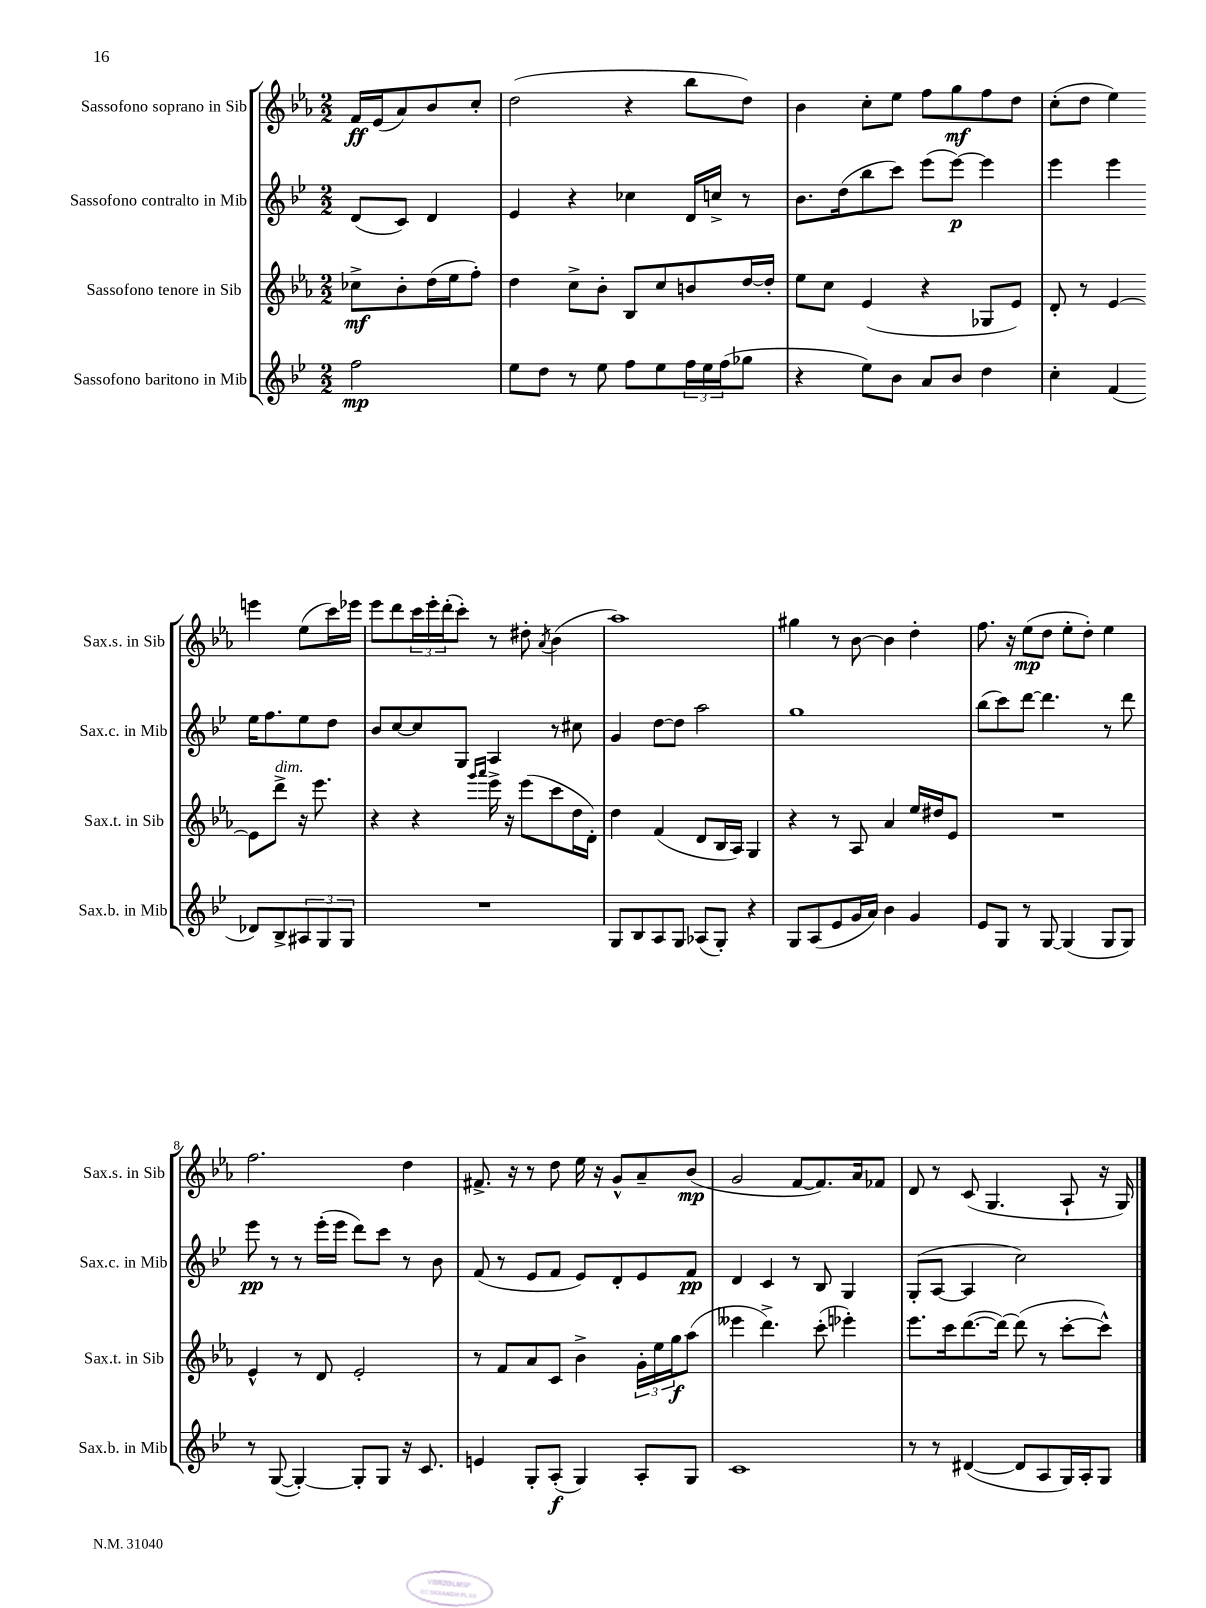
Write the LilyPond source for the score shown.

<<
\new StaffGroup <<
\new Staff = "s0" \with { instrumentName = "Sassofono soprano in Sib" shortInstrumentName = "Sax.s. in Sib" } {
    \clef treble \key ees \major \numericTimeSignature \time 2/2 \partial 2
    f'16\ff ees'16( aes'8) bes'8 c''8-. |
    d''2( r4 bes''8 d''8) |
    bes'4 c''8-. ees''8 f''8 g''8\mf f''8 d''8 |
    c''8-.( d''8 ees''4) e'''4 ees''8( c'''16) ees'''16 |
    ees'''8 d'''8 \tuplet 3/2 { c'''16 ees'''16-. d'''16-.( } c'''8-.) r8 dis''8-. \acciaccatura { aes'8 } bes'4( |
    aes''1) |
    gis''4 r8 bes'8~ bes'4 d''4-. |
    f''8. r16 ees''8\mp( d''8 ees''8-. d''8-.) ees''4 |
    f''2. d''4 |
    fis'8.-> r16 r8 d''8 ees''16 r16 g'8-^ aes'8-- bes'8\mp( |
    g'2 f'8~ f'8.) aes'16 fes'8 |
    d'8 r8 c'8( g4. aes8-! r16 g16) \bar "|." |
}
\new Staff = "s1" \with { instrumentName = "Sassofono contralto in Mib" shortInstrumentName = "Sax.c. in Mib" } {
    \clef treble \key bes \major \numericTimeSignature \time 2/2 \partial 2
    d'8( c'8) d'4 |
    ees'4 r4 ces''4 d'16 c''16-> r8 |
    bes'8. d''16( bes''8 c'''8) ees'''8( ees'''8~\p) ees'''4 |
    ees'''4 ees'''4 ees''16 f''8. ees''8 d''8 |
    bes'8 c''8~ c''8 g8 a4 r8 cis''8 |
    g'4 d''8~ d''8 a''2 |
    g''1 |
    bes''8( c'''8) d'''8~ d'''4. r8 d'''8 |
    ees'''8\pp r8 r8 ees'''16-.( ees'''16 d'''8) c'''8 r8 bes'8 |
    f'8( r8 ees'8 f'8 ees'8) d'8-. ees'8 f'8\pp |
    d'4 c'4 r8 bes8 g4 |
    g8-.( a8~ a4 c''2) \bar "|." |
}
\new Staff = "s2" \with { instrumentName = "Sassofono tenore in Sib" shortInstrumentName = "Sax.t. in Sib" } {
    \clef treble \key ees \major \numericTimeSignature \time 2/2 \partial 2
    ces''8->\mf bes'8-. d''16( ees''16 f''8-.) |
    d''4 c''8-> bes'8-. bes8 c''8 b'8 d''16~ d''16-. |
    ees''8 c''8 ees'4( r4 ges8 ees'8) |
    d'8-. r8 ees'4~ ees'8 d'''8->^\markup { \italic "dim." } r16 ees'''8. |
    r4 r4 \grace { g'''16 aes'''16 } ees'''16-> r16 ees'''8( c'''8 d''16 d'16-.) |
    d''4 f'4( d'8 bes16 aes16) g4 |
    r4 r8 aes8 aes'4 ees''16 dis''16 ees'8 |
    R1 |
    ees'4-^ r8 d'8 ees'2-. |
    r8 f'8 aes'8 c'8 bes'4-> \tuplet 3/2 { g'16-. ees''16 g''16\f } aes''8( |
    eeses'''4 d'''4.->) c'''8-.( ees'''4-.) |
    ees'''8. c'''16 d'''8.~( d'''16~) d'''8( r8 c'''8~-. c'''8-^) \bar "|." |
}
\new Staff = "s3" \with { instrumentName = "Sassofono baritono in Mib" shortInstrumentName = "Sax.b. in Mib" } {
    \clef treble \key bes \major \numericTimeSignature \time 2/2 \partial 2
    f''2\mp |
    ees''8 d''8 r8 ees''8 f''8 ees''8 \tuplet 3/2 { f''16 ees''16 f''16( } ges''8 |
    r4 ees''8) bes'8 a'8 bes'8 d''4 |
    c''4-. f'4( des'8) bes8-> \tuplet 3/2 { ais8 g8 g8 } |
    R1 |
    g8 bes8 a8 g8 aes8( g8-.) r4 |
    g8 a8( ees'8 g'16 a'16) bes'4 g'4 |
    ees'8 g8 r8 g8~ g4( g8 g8) |
    r8 g8~( g4~-.) g8-. g8 r16 c'8. |
    e'4 g8-. a8-.\f( g4) a8-. g8 |
    c'1 |
    r8 r8 dis'4~( dis'8 a8 g16) a16-. g8 \bar "|." |
}
>>
>>
